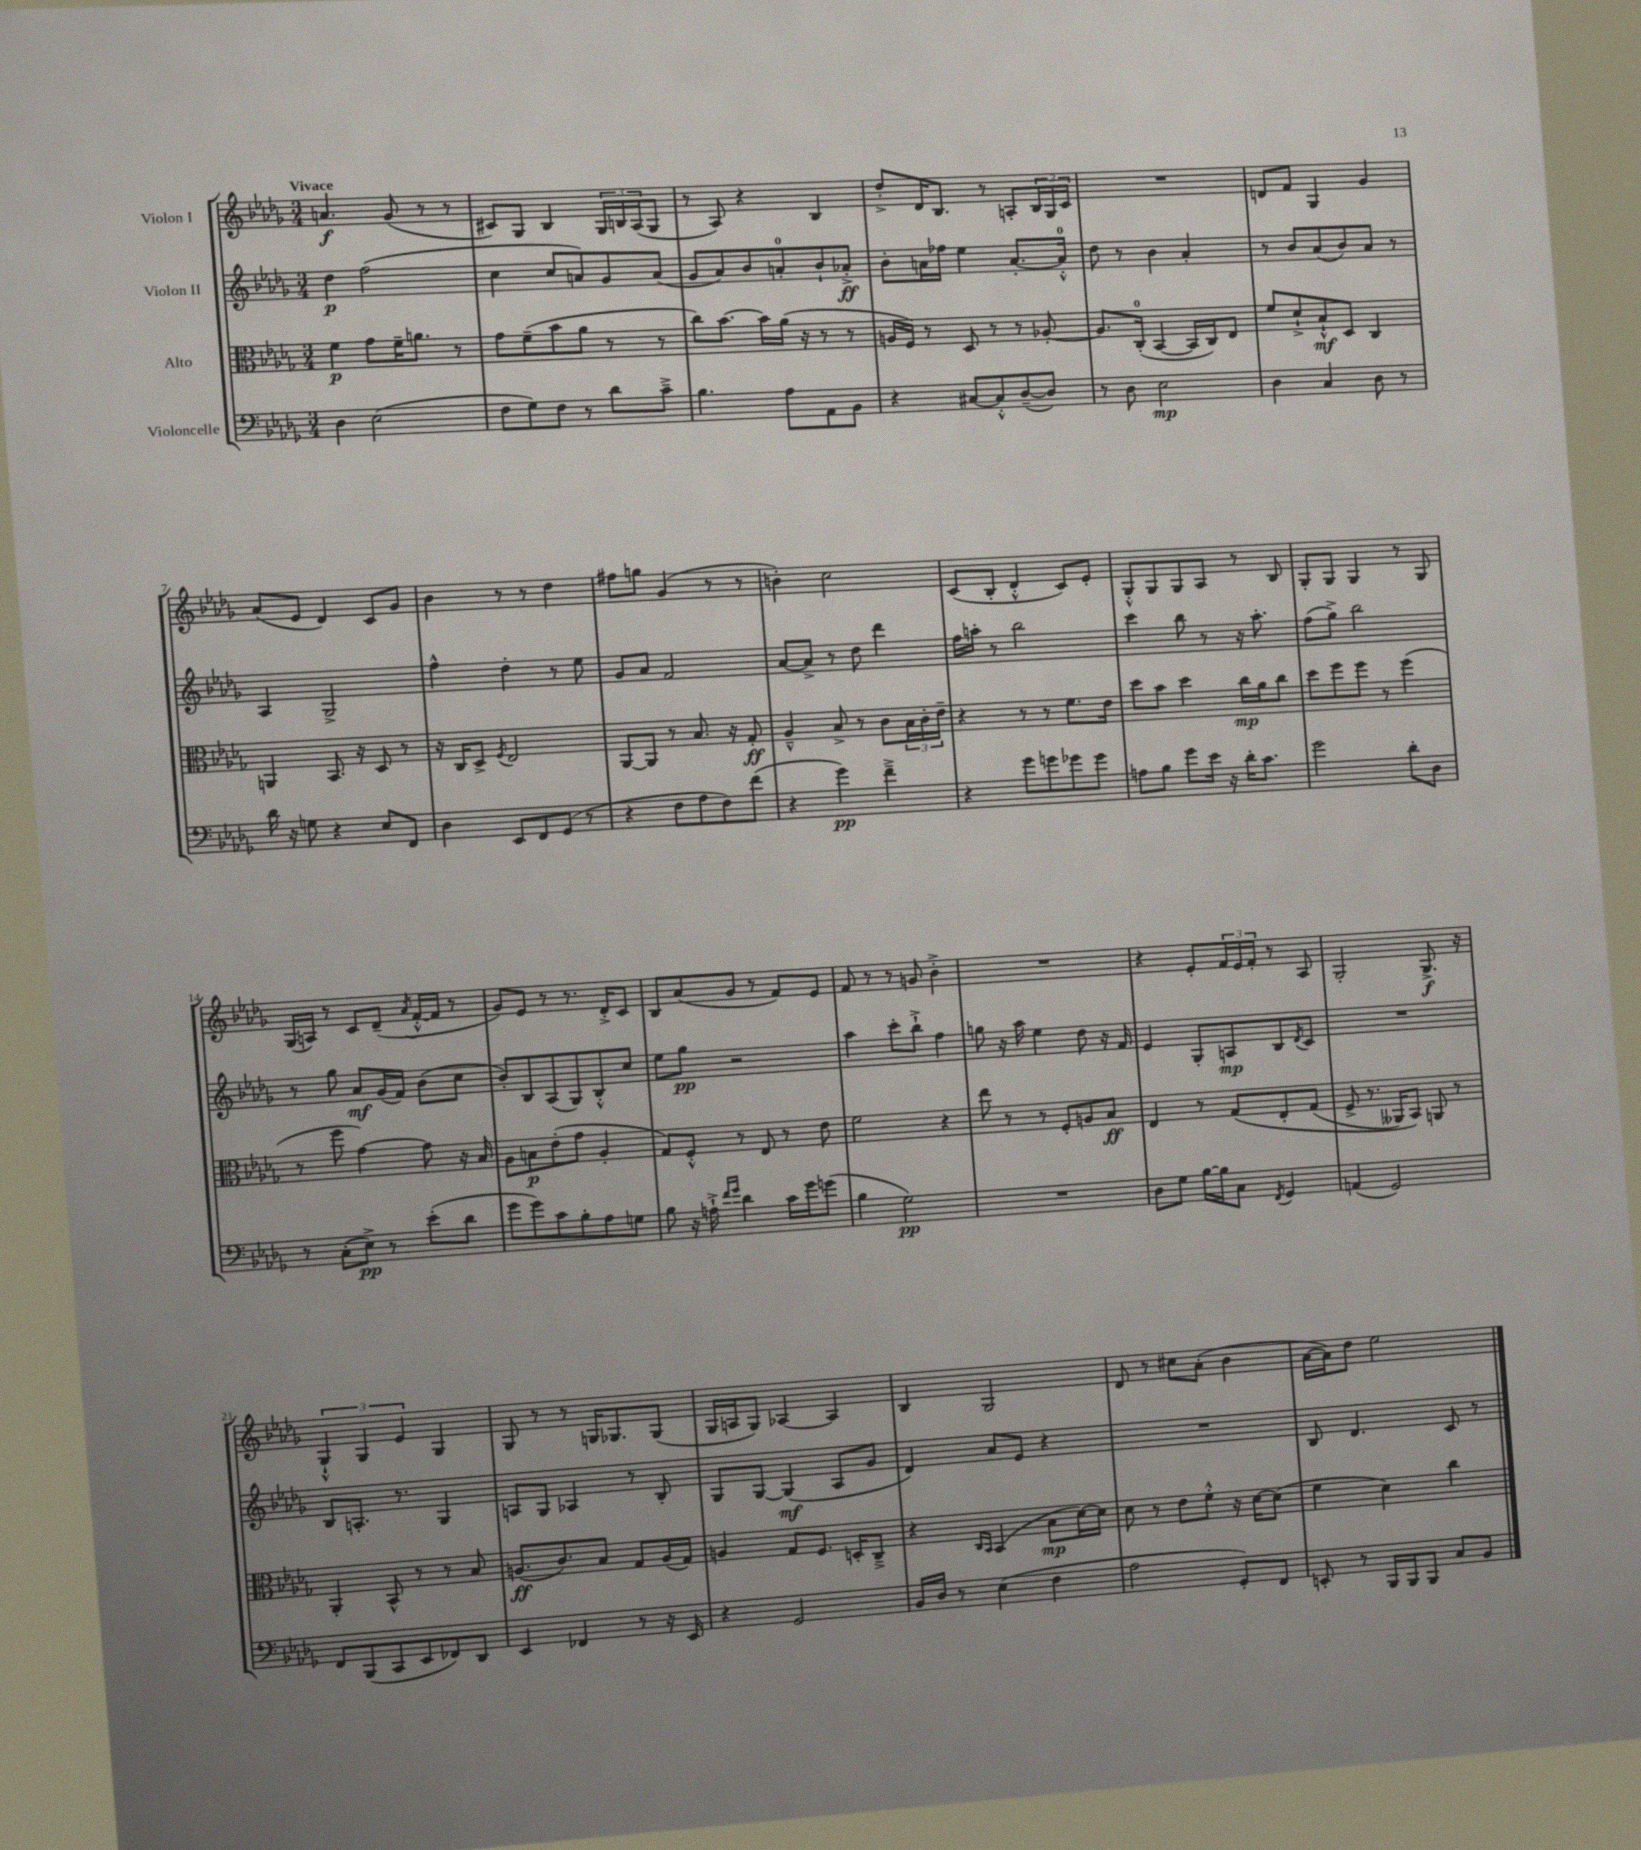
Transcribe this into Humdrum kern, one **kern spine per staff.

**kern	**kern	**kern	**kern
*staff4	*staff3	*staff2	*staff1
*clefF4	*clefC3	*clefG2	*clefG2
*k[b-e-a-d-g-]	*k[b-e-a-d-g-]	*k[b-e-a-d-g-]	*k[b-e-a-d-g-]
*M3/4	*M3/4	*M3/4	*M3/4
4D-	4f	4dd-	4.a
(2E-	8g-	(2ff	.
.	16f~	.	(8g-
.	8.a	.	.
.	.	.	8r
.	8r	.	8r
=	=	=	=
8F	8g-	4cc	8c#)
8G-)	(8f~	.	8G-
8F	8b-	8cc	4B-
8r	8a-	8a)	.
8d-	8r	8g-	24G-
.	.	.	24B
.	.	.	(24A-
8c~^	8r	(8a	8G-
=	=	=	=
4.B-	8cc)	8g-	8r
.	[8.b-	8a-)	8A-)
.	.	8b-	4r
.	16b-]	.	.
8A-	(16a-	8a'	.
.	16r	.	.
8AA-	8r	8b-`	4B-
8BB-	8r	8a-'^	.
=	=	=	=
4r	16A	8b-'	8dd-'^
.	16F)	.	.
.	8r	16a	16d-
.	.	16ff-	8.B-
[8C#	8D-	4ee-	.
8C#'^^]	8r	.	8r
([8D-~	8r	[8.a'	8A'
8D-])	[8A-'	.	24B-
.	.	.	24G-
.	.	16a'^^]	.
.	.	.	24c
=	=	=	=
8r	8.A-]	8dd-	2.r
8D-	.	8r	.
.	(16C'	.	.
2E-	[4BB-	4b-	.
.	16BB-]	4a-'	.
.	16C)	.	.
.	8E-	.	.
=	=	=	=
4D-	8f	8r	8d
.	8d-`^	8b-	8f
4C	8B-`^^	(8a-	4G-
.	8D-	8b-)	.
8D-	4C	8a-	4g-
8r	.	8r	.
=	=	=	=
16d-	4AA	4A-	(8a-
16r	.	.	.
8G	.	.	8e-
4r	8.BB-	2G-^	4d-)
.	16r	.	.
8E-	8D-	.	8c
8FF	8r	.	8g-
=	=	=	=
4D-	16r	4ff^^	4b-
.	16C	.	.
.	8D-^	.	.
.	8qF	.	.
8EE-	2E-	4dd-'	8r
8FF	.	.	8r
(8GG-	.	8r	4dd-
8r	.	8ee-	.
=	=	=	=
4r	[8AA-	8g-	8ff#
.	8AA-]	8a-	8gg
8F	8r	2f	(4g-
8A-	8.B-	.	.
8F)	.	.	8r
.	16r	.	.
(8f	8G-'	.	8r
=	=	=	=
4r	4A-~^^	[8a-	4b')
.	.	8a-^]	.
4g-)	8B-^	8r	2cc
.	8r	8dd-	.
4f~^	8c	4ddd-	.
.	24B-	.	.
.	24c'	.	.
.	24e-~	.	.
=	=	=	=
4r	4r	16ff	(8c
.	.	16aa'	.
.	.	8r	8B-'
8g-	8r	2bb-	4d-'^^
8g	8r	.	.
8g-	8.f	.	8c)
8g-	.	.	8e-'
.	16e-	.	.
=	=	=	=
8A	8dd-	4ccc	8G-'^^
8B-	8b-	.	8G-
8g-	4dd-	8bb-	8G-
16e-	.	8r	8A-
16r	.	.	.
16d-'	16cc	16r	8r
8.c	16a-	8.aa-'	.
.	8cc	.	8B-
=	=	=	=
2g-	8dd-	(8ff	8G-'
.	8ff	8gg-^)	8G-
.	8ff	2bb-	4G-
.	8r	.	.
8d-'	(4ff	.	8r
8D-	.	.	8G-
=	=	=	=
8r	8r	8r	(16G-
.	.	.	16A)
(8C'	8ff	8gg-	8r
8E-^)	[4g-)	8a-	8c
8r	.	(16g-	(8d-~
.	.	16f)	.
.	.	.	8qa-
(8e-'	8g-]	(8b-	[16f'^^
.	.	.	16f]
8d-	16r	8cc	8r
.	16B-	.	.
=	=	=	=
8g-	8A-	8b-')	8g-)
8g-)	8B	8B-	8e-
8c	(8e-'	(8A-	8r
8B-'	8g-	8G-)	8.r
8A-	4A-'	8B-'^^	.
.	.	.	16d-'^
8G	.	8cc	8c
=	=	=	=
8B-	8G-)	8ee-	8B-
16r	8F'^^	8gg-	(8a-
16A`^	.	.	.
16qqf	.	.	.
16qqg-	.	.	.
4d-	8r	2r	8g-
.	8E-	.	8r
16c	8r	.	8f)
16g-	.	.	.
(8g	8e-	.	8e-
=	=	=	=
4B-	2f	4aa-	8f
.	.	.	8r
2G-)	.	8ccc'	8r
.	.	8bb-`^	8g
.	4r	4ff	4b-'^
=	=	=	=
2.r	8ee-	8gg	2.r
.	8r	16r	.
.	.	16aa-	.
.	8r	4ee-	.
.	8F'	.	.
.	8A	8dd-	.
.	8B-	16r	.
.	.	16f	.
=	=	=	=
8D-	4E-	4e-	4r
8G-	.	.	.
[16B-	8r	8G-'	8e-'
16B-]	.	.	.
8C	&(8G-	8A	24f
.	.	.	24e-
.	.	.	24f'
8qFF	.	.	.
4GG-	8E-'	8B-	8r
.	.	8qd-	.
.	(8G-	8c	8A-
=	=	=	=
(4AA	8F^	2.r	2G-'
.	8.r	.	.
2GG-)	.	.	.
.	16AA--)	.	.
.	8BB-&)	.	.
.	8AA	.	8.G-^
.	8r	.	.
.	.	.	16r
=	=	=	=
8FF	4AA-'	8B-	6G-`^^
(8BBB-	.	8.A'	.
.	.	.	6G-
8CC	8BB-^^	.	.
.	.	8.r	.
.	.	.	6e-
8EE-	8r	.	.
8FF-)	8r	4G-	4G-
8DD-	8B-	.	.
=	=	=	=
4EE-	(8.A	8A	8G-
.	.	8G-	8r
.	8.c)	.	.
4FF-	.	4A-	8r
.	8B-	.	16G
.	.	.	8.G-
8r	8G-	8r	.
16r	(16A	8B-'	(8G-
16EE-	16G-)	.	.
=	=	=	=
4r	4A	8G-	16G-
.	.	.	16A
.	.	[8G-	8G-)
2GG-	8G-	(4G-]	[4A-
.	8.F	.	.
.	.	8A-	4A-]
.	16D'	.	.
.	8C~^	8g-	.
=	=	=	=
16BB-	4r	4d-)	4B-
16D-	.	.	.
8r	.	.	.
.	16qqC	.	.
.	16qqBB-	.	.
(4E-	(4BB-	8a-	2G-
.	.	8e-	.
4F	8B-	4r	.
.	[16d-)	.	.
.	16d-]	.	.
=	=	=	=
2A-	8d-	2.r	8d-
.	8r	.	8r
.	8e-	.	8cc#
.	8f'^^	.	(8a-'
8GG-')	16r	.	4b-
.	[16d-	.	.
8FF	(8d-]	.	.
=	=	=	=
8EE'	4f	8B-	[16a-
.	.	.	16a-])
8r	.	4.d-	8dd-
16BBB-	4d-)	.	2ee-
16BBB-	.	.	.
8BBB-	.	.	.
8C	4cc	8c	.
8BB-	.	8r	.
==	==	==	==
*-	*-	*-	*-
